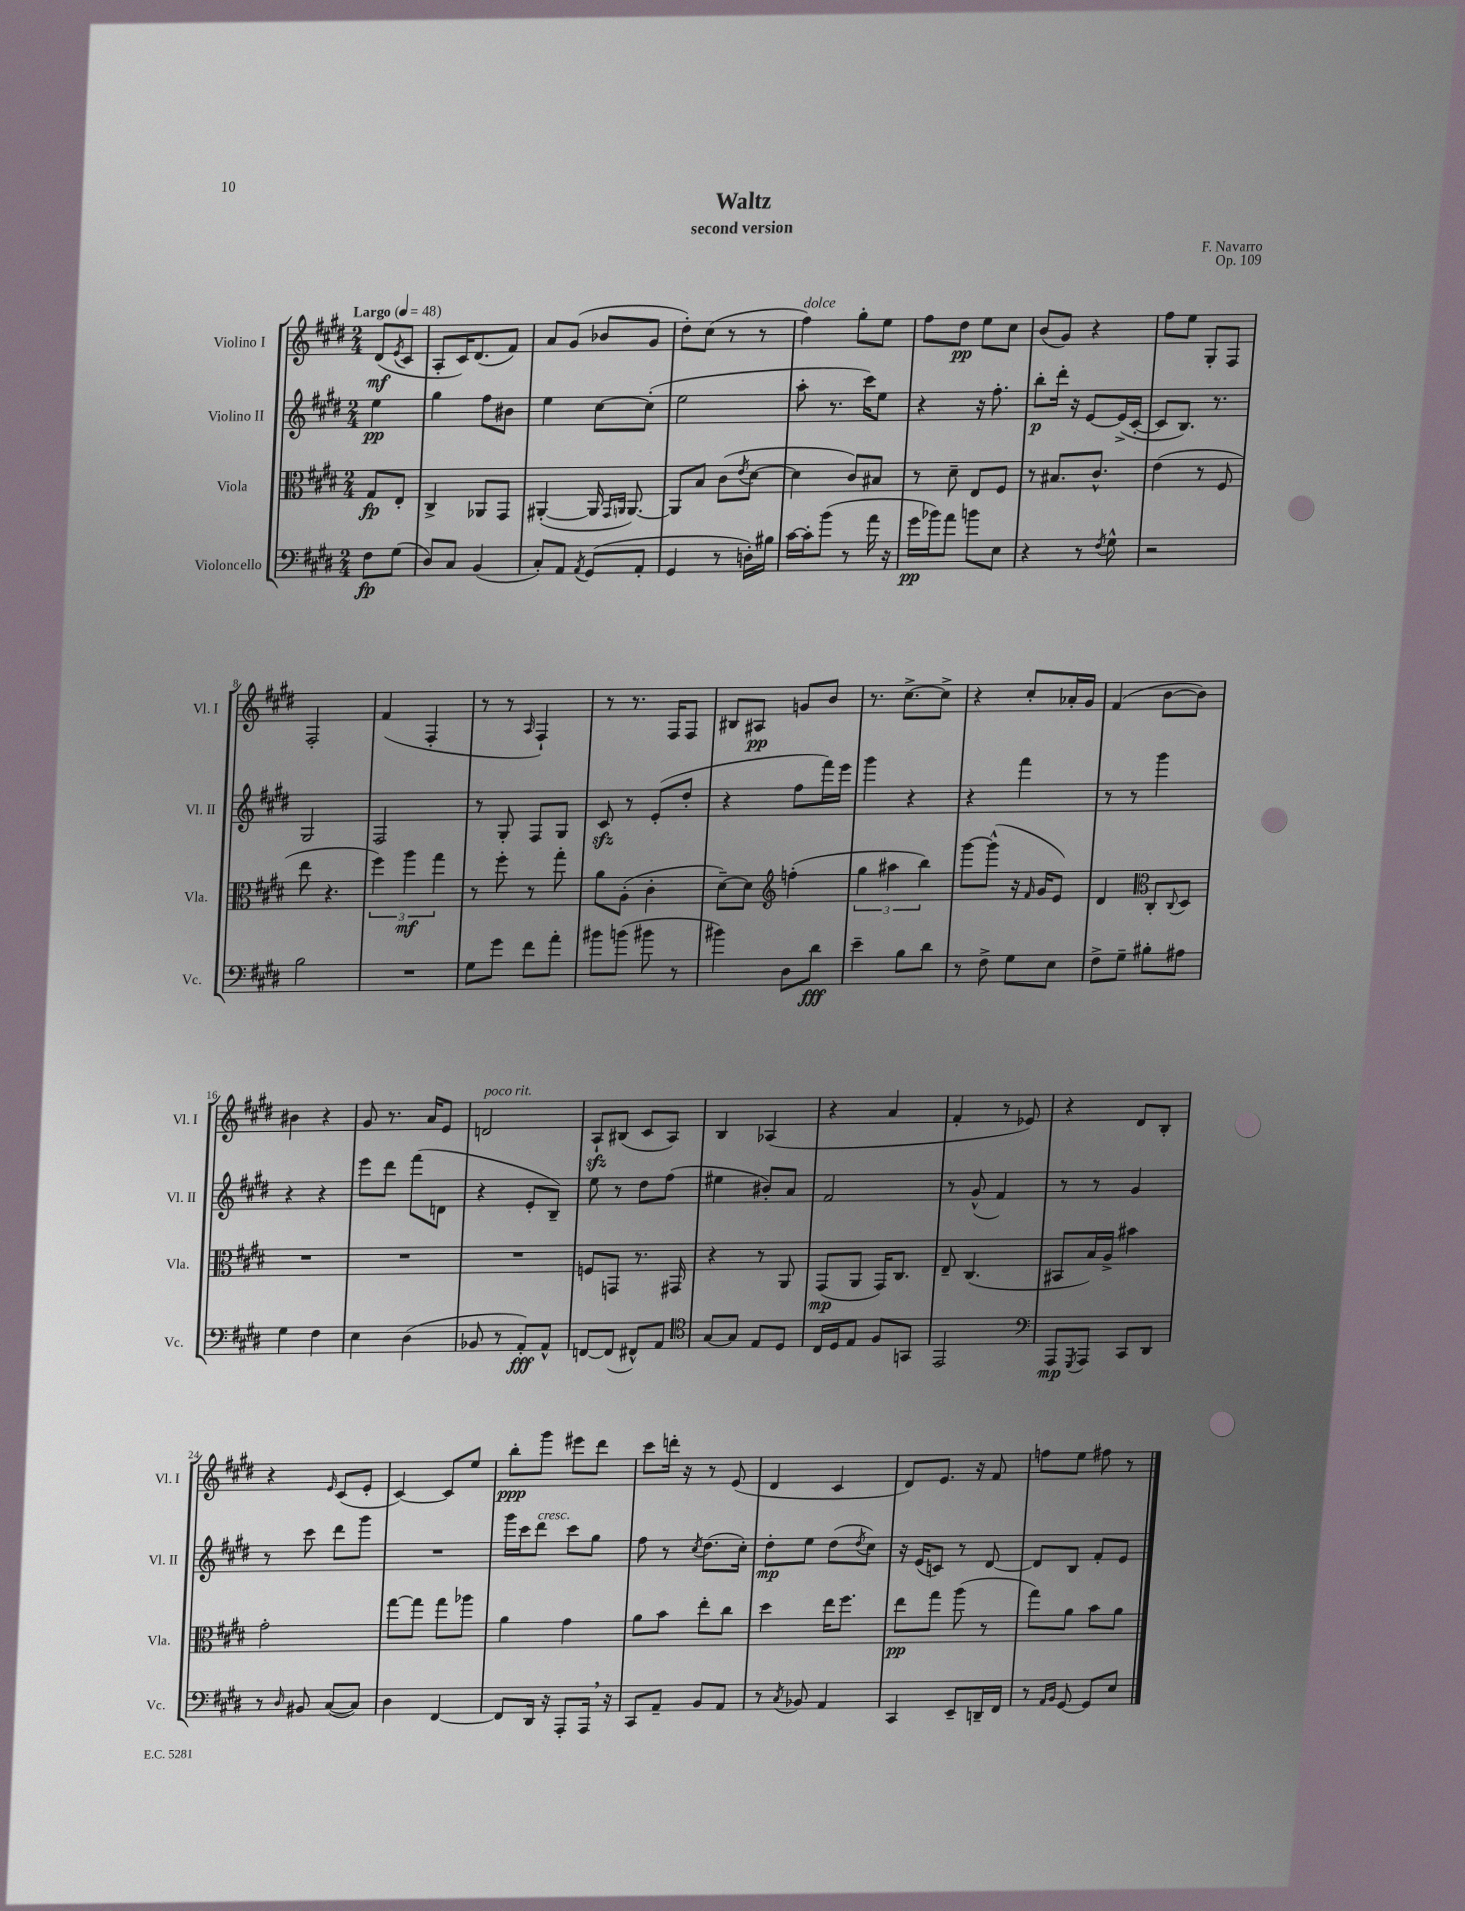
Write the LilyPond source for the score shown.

\header { title = "Waltz" composer = "F. Navarro" subtitle = "second version" opus = "Op. 109" }
<<
\new StaffGroup <<
\new Staff = "s0" \with { instrumentName = "Violino I" shortInstrumentName = "Vl. I" } {
    \clef treble \key e \major \numericTimeSignature \time 2/4 \partial 4 \tempo "Largo" 4 = 48
    dis'8\mf( \acciaccatura { e'8 } cis'8 |
    a8-. cis'16) dis'8.( fis'8) |
    a'8 gis'8( bes'8 gis'8 |
    dis''8-.) cis''8( r8 r8 |
    fis''4^\markup { \italic "dolce" }) gis''8-. e''8 |
    fis''8 dis''8\pp e''8 cis''8 |
    b'8( gis'8) r4 |
    fis''8 e''8 gis8-. fis8 |
    fis2-. |
    fis'4( fis4-. |
    r8 r8 \grace { a16 } fis4-!) |
    r8 r8. fis16 fis8 |
    bis8 ais8\pp g'8 b'8 |
    r8. cis''8.~-> cis''8-> |
    r4 cis''8-. aes'16-. gis'16 |
    fis'4( b'8~ b'8) |
    bis'4 r4 |
    gis'8 r8. a'16 e'8 |
    d'2^\markup { \italic "poco rit." } |
    a8-!\sfz bis8( cis'8 a8) |
    b4 aes4( |
    r4 a'4 |
    fis'4-. r8 ees'8) |
    r4 dis'8 b8-. |
    r4 \grace { e'16 } cis'8( e'8-. |
    cis'4~) cis'8 e''8 |
    b''8-.\ppp gis'''8 eis'''8 dis'''8 |
    cis'''8 d'''16-. r16 r8 e'8( |
    dis'4 cis'4 |
    dis'8) e'8. r16 fis'8 |
    f''8 e''8 fis''8 r8 \bar "|." |
}
\new Staff = "s1" \with { instrumentName = "Violino II" shortInstrumentName = "Vl. II" } {
    \clef treble \key e \major \numericTimeSignature \time 2/4 \partial 4
    e''4\pp |
    gis''4 fis''8 bis'8 |
    e''4 cis''8~ cis''8-.( |
    e''2 |
    a''8-. r8. cis'''16) e''8 |
    r4 r16 fis''8.-. |
    b''8-.\p dis'''16-. r16 e'8~ e'16->( cis'16~-. |
    cis'8 b8.) r8. |
    gis2 |
    fis2 |
    r8 gis8-. fis8 gis8 |
    cis'8\sfz r8 e'8-.( dis''8-. |
    r4 fis''8 fis'''16) e'''16 |
    gis'''4 r4 |
    r4 fis'''4 |
    r8 r8 gis'''4 |
    r4 r4 |
    e'''8 dis'''8 fis'''8( d'8 |
    r4 e'8-. b8--) |
    e''8 r8 dis''8 fis''8( |
    eis''4 bis'8-.) a'8 |
    fis'2 |
    r8 gis'8-^( fis'4) |
    r8 r8 gis'4 |
    r8 cis'''8 dis'''8 gis'''8 |
    R2 |
    gis'''16 cis'''16 dis'''8^\markup { \italic "cresc." } cis'''8 gis''8 |
    fis''8 r8 \acciaccatura { cis''8 } dis''8.( cis''16-.) |
    dis''8-.\mp e''8 dis''8( \acciaccatura { dis''8 } cis''8) |
    r16 e'16( c'8) r8 dis'8~ |
    dis'8 b8 fis'8-. e'8 \bar "|." |
}
\new Staff = "s2" \with { instrumentName = "Viola" shortInstrumentName = "Vla." } {
    \clef alto \key e \major \numericTimeSignature \time 2/4 \partial 4
    gis8\fp e8-. |
    cis4-> aes,8 gis,8 |
    ais,4~-.( ais,16 \grace { gis,16 a,16 } a,8.~) |
    a,8 b8 cis'8( \acciaccatura { e'8 } dis'8~ |
    dis'4 cis'8) bis8 |
    r8 dis'8-- e8 fis8 |
    r8 bis8. cis'8.-^ |
    e'4( r8 fis8 |
    e''8 r4. |
    \tuplet 3/2 { fis''4) a''4\mf gis''4 } |
    r8 fis''8-. r8 gis''8-. |
    a'8 a8-.( cis'4-. |
    dis'8~--) dis'8 \clef treble f''4-.( |
    \tuplet 3/2 { gis''4 ais''4 b''4) } |
    gis'''8~ gis'''8-^( r16 \grace { fis'16 } gis'16 e'8) |
    dis'4 \clef alto cis8-. \appoggiatura { cis8 } dis8 |
    R2 |
    R2 |
    R2 |
    f8 g,8 r8. gis,16 |
    r4 r8 a,8 |
    gis,8\mp( a,8 gis,16) cis8. |
    e8-- cis4.( |
    bis,8 b16) a16-> bis'4 |
    gis'2-. |
    gis''8~ gis''8 gis''8 aes''8 |
    a'4 gis'4 |
    a'8 b'8 e''8-. cis''8 |
    dis''4 e''16 fis''8. |
    e''8\pp gis''8 a''8( r8 |
    gis''8) a'8 b'8 a'8 \bar "|." |
}
\new Staff = "s3" \with { instrumentName = "Violoncello" shortInstrumentName = "Vc." } {
    \clef bass \key e \major \numericTimeSignature \time 2/4 \partial 4
    fis8\fp gis8( |
    dis8) cis8 b,4( |
    cis8-.) a,8 \acciaccatura { a,8 } gis,8( a,8-. |
    gis,4 r8 d16-.) bis16 |
    cis'16~ cis'16-. b'8( r8 a'16 r16 |
    gis'16\pp bes'16) a'8 b'8 e8 |
    r4 r8 \acciaccatura { fis8 } gis8-^ |
    r2 |
    b2 |
    R2 |
    gis8 gis'8 fis'8 a'8-. |
    bis'8 b'8( bis'8 r8 |
    bis'4) dis8 dis'8\fff |
    e'4-- b8 dis'8 |
    r8 fis8-> gis8 e8 |
    fis8-> gis8-- bis8-. ais8 |
    gis4 fis4 |
    e4 dis4( |
    bes,8 r8 a,8-.\fff) a,8-^ |
    f,8~ f,8( fis,8-^) a,8 |
    \clef tenor gis8~ gis8 e8 dis8 |
    cis16 dis16 e8 fis8 g,8 |
    e,2 |
    \clef bass a,,8\mp \acciaccatura { gis,,8 } a,,8 cis,8 dis,8 |
    r8 \grace { dis16 } bis,8 cis8~( cis8) |
    dis4 fis,4~ |
    fis,8 dis,16 r16 a,,8-. a,,16 \breathe r16 |
    cis,8 a,8-- b,8 a,8 |
    r8 \acciaccatura { cis8 } bes,8 a,4 |
    cis,4 e,8-- d,16-- fis,16 |
    r8 \grace { a,16 b,16 } gis,8~ gis,8 e8 \bar "|." |
}
>>
>>
